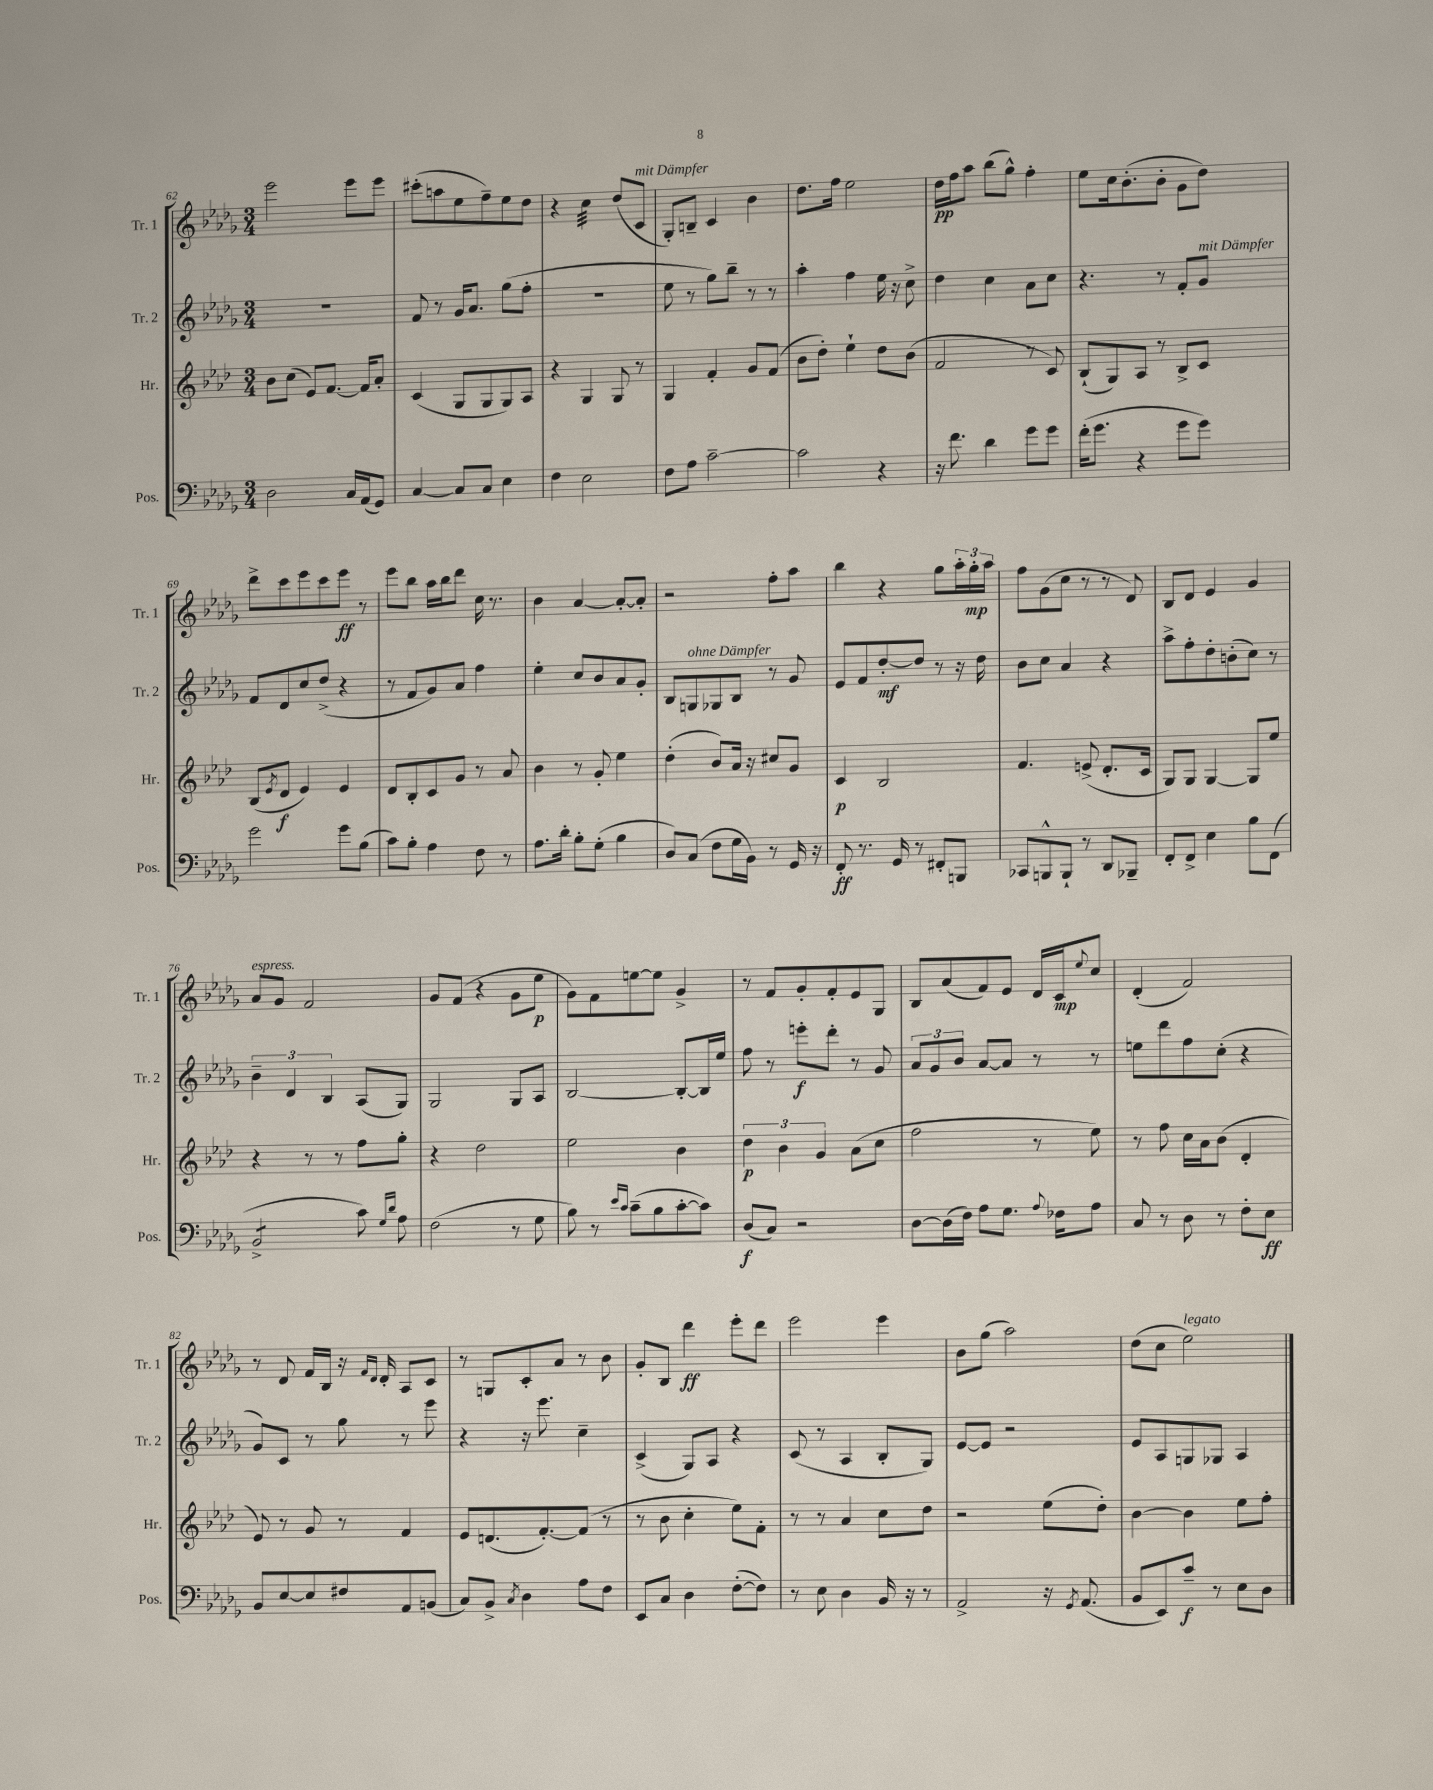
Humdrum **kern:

**kern	**kern	**kern	**kern
*staff4	*staff3	*staff2	*staff1
*clefF4	*clefG2	*clefG2	*clefG2
*k[b-e-a-d-g-]	*k[b-e-a-d-]	*k[b-e-a-d-g-]	*k[b-e-a-d-g-]
*M3/4	*M3/4	*M3/4	*M3/4
2D-\	8b-\L	2.r	2eee-\
.	(8cc\J	.	.
.	8e-/L)	.	.
.	[8.f/J	.	.
16C/LL	.	.	8eee-\L
(16AA-/J	16f/]LK	.	.
8GG-/J)	8a-'/J	.	8eee-\J
=	=	=	=
[4C/	(4c/	8f/	(8ccc#'\L
.	.	8r	8aa\
8C/]L	8G/L	16g-/LK	8ee-\
.	.	8.a-/J	.
8C/J	8G/	.	8ff~\)
4E-\	8G/)	(8gg-\L	8ee-\
.	8A-/J	8ff'\J	8dd-\J
=	=	=	=
4F\	4r	2.r	4r
2E-\	4G/	.	4cc\
.	8G/	.	(8dd-/L
.	8r	.	8c/J
=	=	=	=
8F\L	4G/	8ee-\	8G-'/L)
8A-\J	.	8r	8B~/J
[2c~\	4f'/	8gg-\L)	4c/
.	.	8bb-~\J	.
.	8g/L	8r	4b-\
.	(8f/J	8r	.
=	=	=	=
2c\]	8b-\L	4aa-'\	8.dd-\L
.	8dd-'\J)	.	.
.	.	.	16ff\Jk
.	4ee-`\	4ff\	2ee-\
4r	8dd-\L	16ee-\	.
.	.	16r	.
.	(8b-\J	8cc^\	.
=	=	=	=
16r	2f/	4dd-\	16dd-\LL
8.f\	.	.	16ff\J
.	.	.	8aa-\J
4d-\	.	4cc\	(8bb-\L
.	.	.	8gg-^^\J)
8g-\L	8r	8a-\L	4ff'\
8g-\J	8c/)	8cc\J	.
=	=	=	=
(16f'\LK	(8B-`/L	4.r	8ee-\L
8.g-\J	.	.	.
.	8G/)	.	16cc\k
.	.	.	(8.b-'\
4r	8A-/J	.	.
.	8r	8r	8b-'\J
8g-\L	8B-^/L	8f'/L	8g-\L
8g-\J)	8c/J	8g-/J	8dd-\J)
=	=	=	=
2g-\	(8B-/L	8f/L	8ddd-^\L
.	8qe-/	.	.
.	8d-/J	8d-/	8ccc\
.	4e-/)	8cc/	8eee-\
.	.	(8dd-^/J	8ccc\
8g-\L	4e-/	4r	8eee-\J
(8B-\J	.	.	8r
=	=	=	=
8c\L)	8d-/L	8r	8eee-\L
8B-'\J	8B-'/	8f/L	8bb-\J
4A-\	8c/	8g-/)	16aa-\LL
.	.	.	16bb-\J
.	8g/J	8a-/J	8ddd-\J
8F\	8r	4ff\	16cc\
.	.	.	8.r
8r	8a-/	.	.
=	=	=	=
8.A-\L	4b-\	4ee-'\	4b-\
16d-'\Jk	.	.	.
8B-'\L	8r	8cc/L	[4a-/
(8G-'\J	8g'/	8b-/	.
4B-\	4ee-\	8a-/	8a-'/_L
.	.	8g-'/J	8a-'/]J
=	=	=	=
8D-/L)	(4dd-'\	8B-/L	2r
(8C/J	.	8G/	.
8F\L	8b-/L)	8G-/	.
16G-\L	16a-/Jk	8B-/J	.
16BB-\JJ)	16r	.	.
8r	8cc#/L	8r	8ff'\L
16GG-/	8g/J	8g-/	8aa-\J
16r	.	.	.
=	=	=	=
8FF'/	4c/	8e-/L	4bb-\
8.r	.	8f/	.
.	2B-/	[8dd-'/	4r
16GG-/	.	.	.
8r	.	8dd-/]J	.
8FF#'/L	.	8r	8gg-\L
8BBB/J	.	16r	24aa-'\L
.	.	.	24gg-'\
.	.	16dd-\	.
.	.	.	24aa-\JJ
=	=	=	=
8CC-/L	4.f/	8b-\L	8ff\L
8BBB^^/	.	8cc\J	(8g-\
8BBB`/J	.	4a-/	8cc\J
8r	(8e^/	.	8r
8DD-/L	8.d-'/L	4r	8r
8BBB-~/J	.	.	8d-/)
.	16c/Jk	.	.
=	=	=	=
8FF'/L	8G/L)	8aa-^\L	8B-/L
8FF^/J	8G/J	8ff'\	8d-/J
4E-\	[4G/	8dd-'\	4e-/
.	.	(8b'\	.
8B-\L	8G/]L	8cc\J)	4g-/
(8FF\J	8ee-/J	8r	.
=	=	=	=
2BB-^/	4r	6b-~\	8a-/L
.	.	.	8g-/J
.	.	6d-/	.
.	8r	.	2f/
.	.	6B-/	.
.	8r	.	.
8c\)	8ff\L	(8A-/L	.
16qqG-/LL	.	.	.
16qqd-/JJ	.	.	.
8A-\	8gg'\J	8G-/J)	.
=	=	=	=
(2F\	4r	2G-/	8g-/L
.	.	.	(8f/J
.	2dd-\	.	4r
8r	.	8G-/L	8g-\L
8G-\	.	8A-/J	8ee-\J
=	=	=	=
8B-\)	2ee-\	[2B-/	8g-\L)
8r	.	.	8f\
16qqe-/LL	.	.	.
16qqc/JJ	.	.	.
(8c~\L	.	.	[8ee\
8B-\	.	.	8ee\]J
[8c'\	4b-\	8B-'/_L	4g-^/
8c\]J)	.	16B-/]L	.
.	.	16ee-/JJ	.
=	=	=	=
(8D-/L	6dd-\	8ff\	8r
8C/J)	.	8r	8f/L
.	6b-\	.	.
2r	.	8eee'\L	8g-'/
.	6g/	.	.
.	.	8ddd-'\J	8f'/
.	(8a-\L	8r	8e-/
.	8cc\J	8g-/	8G-/J
=	=	=	=
[8D-\L	2ff\	12a-/L	8B-/L
.	.	12g-/	.
(16D-\]L	.	.	(8a-/
.	.	12b-/J	.
16F\JJ)	.	.	.
8A-\L	.	[8a-/L	8f/)
8.G-\J	.	8a-/]J	8e-/J
.	8r	8r	16d-/LL
8qqA-/	.	.	.
16F-\LK	.	.	16c/J
.	.	.	8qqee-/
8A-\J	8ee-\)	8r	8cc/J
=	=	=	=
8C/	8r	8ee\L	(4d-'/
8r	8ff\	8ddd-\	.
8D-\	16cc\LL	8ff\	2f/)
.	16a-\J	.	.
8r	(8b-\J	(8cc'\J	.
8F'\L	4d-'/	4r	.
8E-\J	.	.	.
=	=	=	=
8BB-/L	8e-/)	8g-/L)	8r
[8E-/	8r	8c/J	8d-/
8E-/]	8g/	8r	16f/LL
.	.	.	16B-/JJ
8F#/	8r	8gg-\	16r
.	.	.	16qqf/LL
.	.	.	16qqd-/JJ
.	.	.	16d-'/
8AA-/	4f/	8r	8A-/L
(8BB/J	.	8eee-\	8c/J
=	=	=	=
8C/L)	8e-/L	4r	8r
8BB-^/J	(8.d/	.	8G/L
8qC/	.	.	.
4D-\	.	16r	8c'/
.	[8.f'/)	8.eee-\	.
.	.	.	8a-/J
8A-\L	(8f/]J	4cc~\	8r
8F\J	8r	.	8b-\
=	=	=	=
8EE-/L	8r	(4c^/	8g-'/L
8C/J	8b-\	.	8B-/J
4D-\	4cc'\	8G-/L)	4ddd-\
.	.	8A-/J	.
([8F'\L	8ee-\L)	4r	8eee-'\L
8F\]J)	8f'\J	.	8ddd-\J
=	=	=	=
8r	8r	(8c/	2eee-\
8E-\	8r	8r	.
4D-\	4a-/	4A-/	.
16BB-/	8cc\L	8B-'/L	4eee-\
16r	.	.	.
8r	8dd-\J	8G-/J)	.
=	=	=	=
2AA-^/	2r	[8e-/L	8b-\L
.	.	8e-/]J	(8gg-\J
.	.	2r	2aa-\)
16r	(8ee-\L	.	.
8qGG-/	.	.	.
(8.AA-/	.	.	.
.	8dd-'\J)	.	.
=	=	=	=
8BB-/L	[4b-\	8e-/L	(8dd-\L
8EE-/)	.	8A-/	8cc\J
8c~/J	4b-\]	8G/	2ee-\)
8r	.	8G-/J	.
8E-\L	8ee-\L	4A-/	.
8D-\J	8ff'\J	.	.
==	==	==	==
*-	*-	*-	*-
